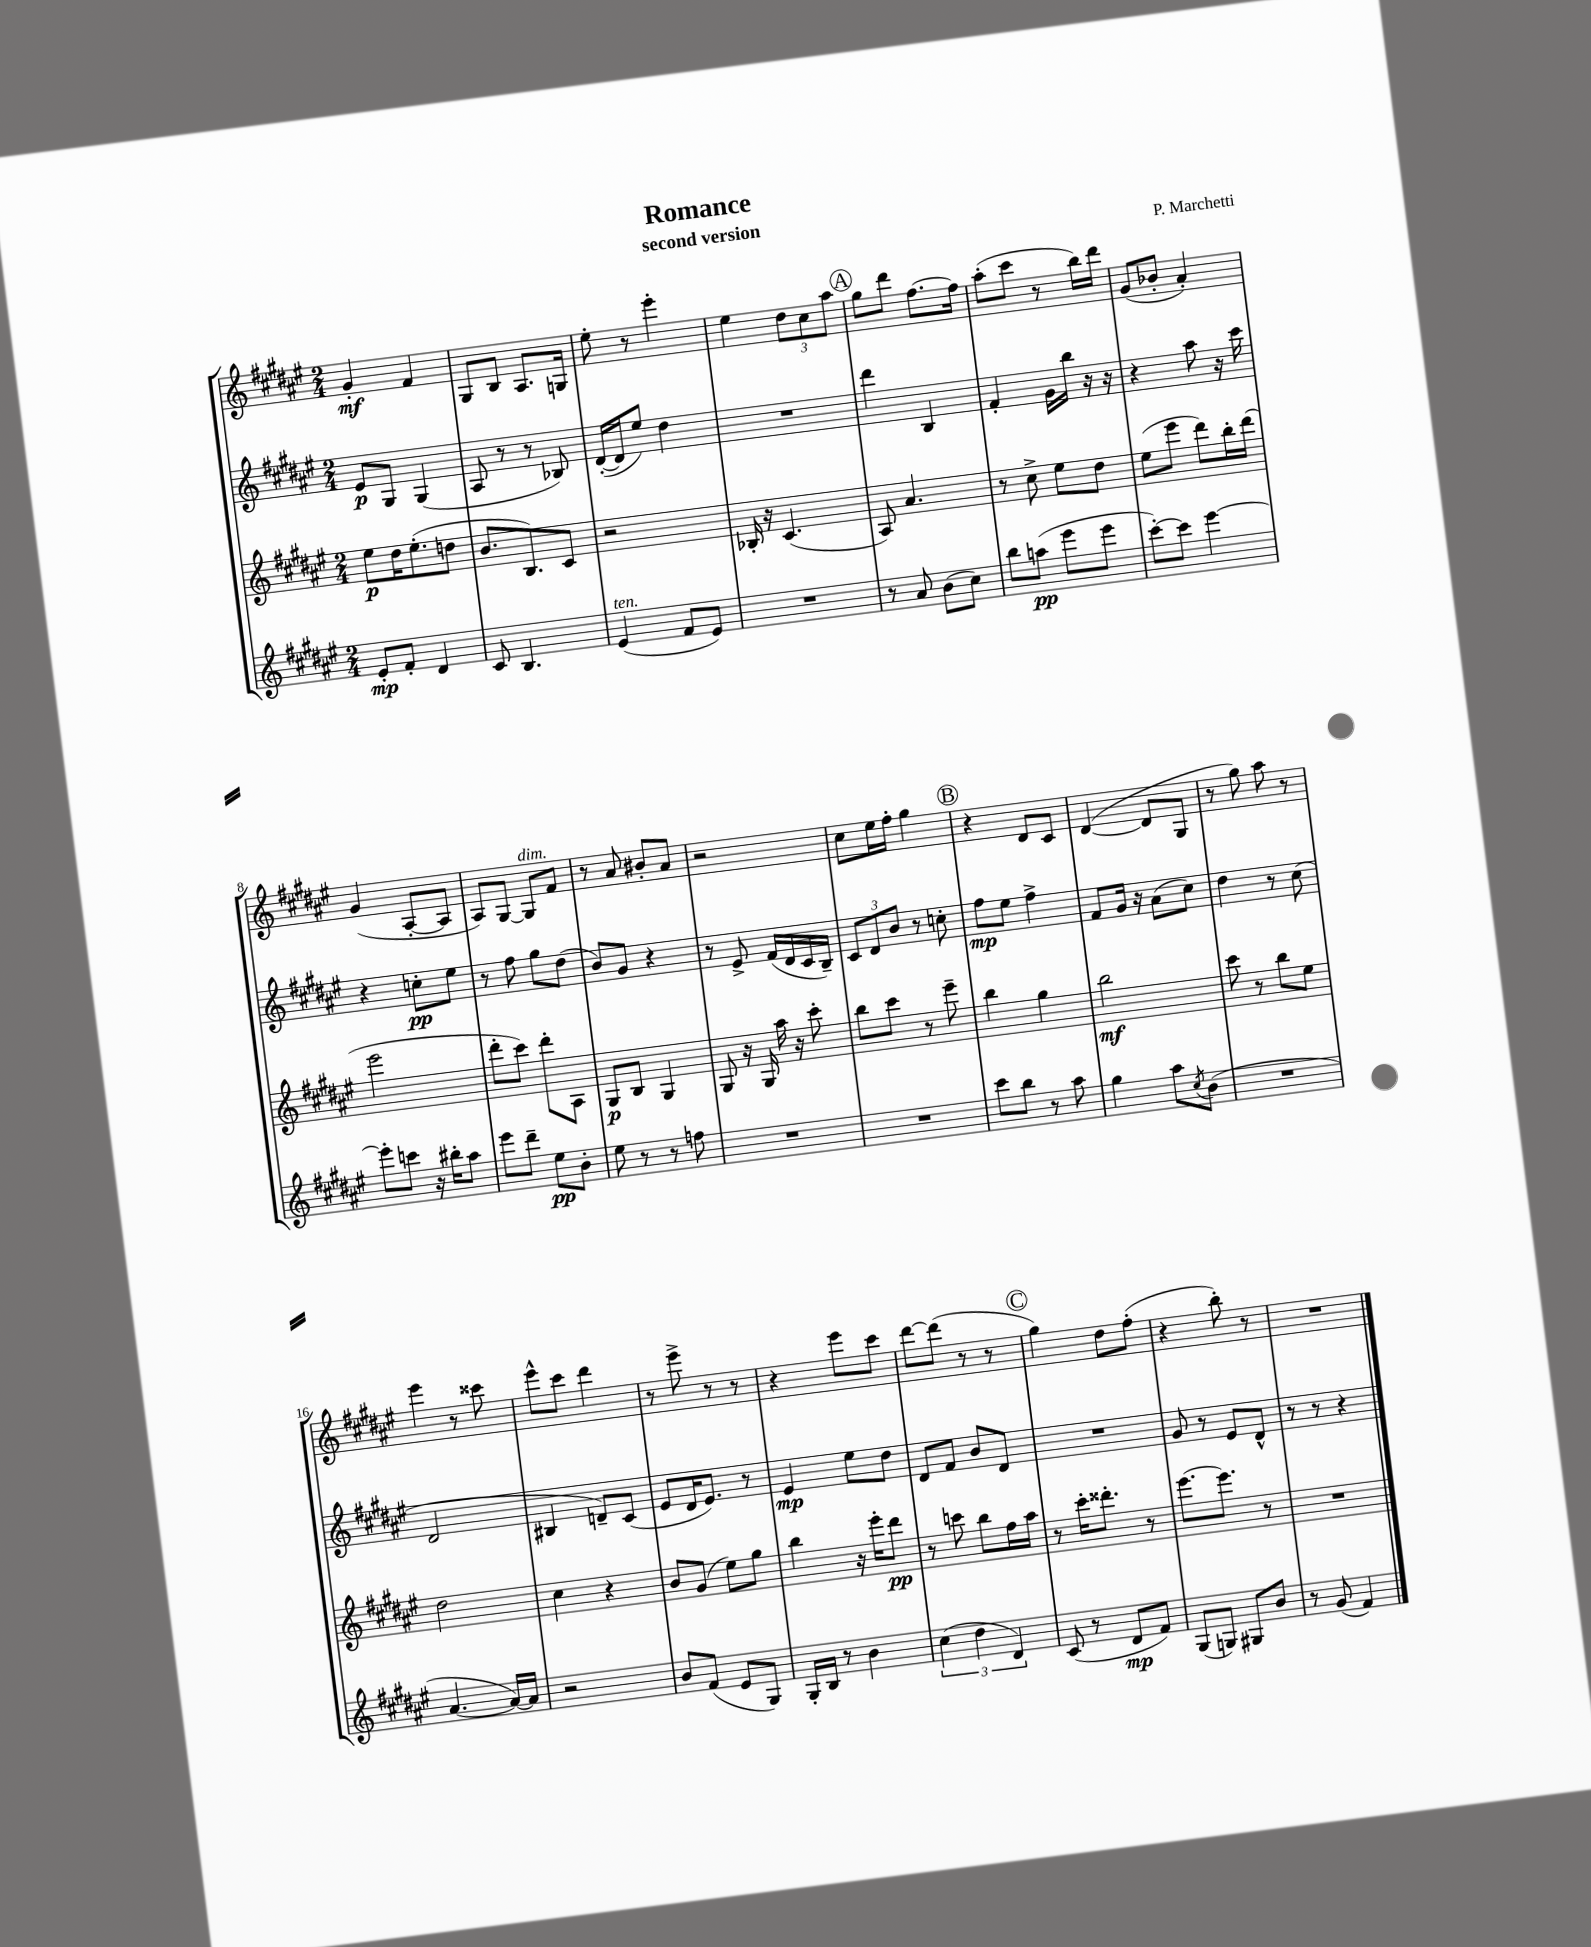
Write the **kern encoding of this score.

**kern	**dynam	**kern	**dynam	**kern	**dynam	**kern	**dynam
*part4	*part4	*part3	*part3	*part2	*part2	*part1	*part1
*staff4	*staff4	*staff3	*staff3	*staff2	*staff2	*staff1	*staff1
*clefG2	*	*clefG2	*	*clefG2	*	*clefG2	*
*k[f#c#g#d#a#e#]	*	*k[f#c#g#d#a#e#]	*	*k[f#c#g#d#a#e#]	*	*k[f#c#g#d#a#e#]	*
*M2/4	*	*M2/4	*	*M2/4	*	*M2/4	*
=1	=1	=1	=1	=1	=1	=1	=1
8e#'/L	mp	8ee#\L	p	8e#/L	p	4g#'/	mf
8f#'/J	.	16dd#\K	.	8G#/J	.	.	.
.	.	(8.ee#'\	.	.	.	.	.
4d#/	.	.	.	(4G#/	.	4f#/	.
.	.	8ddn\J	.	.	.	.	.
=2	=2	=2	=2	=2	=2	=2	=2
8c#/	.	8.b/L	.	8A#/	.	8G#/L	.
4.B/	.	.	.	8r	.	8B/J	.
.	.	8.B/)	.	.	.	.	.
.	.	.	.	8r	.	8.A#/L	.
.	.	8c#/J	.	8B-X/)	.	.	.
.	.	.	.	.	.	16Gn/Jk	.
=3	=3	=3	=3	=3	=3	=3	=3
!LO:TX:a:i:t=ten.	!	!	!	!	!	!	!
(4e#/	.	2r	.	([16d#'/LL	.	8ee#'\	.
.	.	.	.	16d#/J]	.	.	.
.	.	.	.	8ee#/J)	.	8r	.
8f#/L	.	.	.	4dd#\	.	4eee#'\	.
8e#/J)	.	.	.	.	.	.	.
=4	=4	=4	=4	=4	=4	=4	=4
2r	.	16B-X'/	.	2r	.	4ee#\	.
.	.	16r	.	.	.	.	.
.	.	(4.c#/	.	.	.	.	.
.	.	.	.	.	.	12dd#\L	.
.	.	.	.	.	.	12cc#\	.
.	.	.	.	.	.	12aa#\J	.
!!LO:REH:place=s1:t=A
=5	=5	=5	=5	=5	=5	=5	=5
8r	.	8A#/)	.	4ddd#\	.	8gg#\L	.
8a#/	.	4.a#/	.	.	.	8ddd#\J	.
(8b\L	.	.	.	4B/	.	[8.ff#\L	.
8cc#\J)	.	.	.	.	.	.	.
.	.	.	.	.	.	16ff#\Jk]	.
=6	=6	=6	=6	=6	=6	=6	=6
8bb\L	.	8r	.	4f#'/	.	(8aa#'\L	.
(8aan\J	pp	8cc#^\	.	.	.	8ccc#\J	.
8eee#\L	.	8ee#\L	.	16g#\LL	.	8r	.
.	.	.	.	16bb\JJ	.	.	.
8eee#\J	.	8dd#\J	.	16r	.	16bb\LL)	.
.	.	.	.	16r	.	16ddd#\JJ	.
=7	=7	=7	=7	=7	=7	=7	=7
[8ccc#'\L)	.	(8ee#\L	.	4r	.	(8g#/L	.
8ccc#\J]	.	8eee#\J	.	.	.	8b-X'/J	.
[4eee#\	.	8ddd#\L)	.	8aa#\	.	4a#'/)	.
.	.	16bb'\L	.	16r	.	.	.
.	.	(16ddd#\JJ	.	16ccc#\	.	.	.
!!LO:LB:g=z
=8	=8	=8	=8	=8	=8	=8	=8
8eee#'\L]	.	2eee#\	.	4r	.	(4g#/	.
8cccn\J	.	.	.	.	.	.	.
16r	.	.	.	8ccn'\L	pp	[8A#'/L	.
16bb#X'\KL	.	.	.	.	.	.	.
8aa#\J	.	.	.	8ee#\J	.	8A#/J]	.
=9	=9	=9	=9	=9	=9	=9	=9
8eee#\L	.	8ddd#'\L	.	8r	.	8A#/L)	.
8ddd#~\J	.	8ccc#\J)	.	8ff#\	.	[8G#/J	.
!	!	!	!	!	!	!LO:TX:a:i:t=dim.	!
8ee#\L	pp	8ddd#'\L	.	8gg#\L	.	8G#/L]	.
8b'\J	.	8A#\J	.	(8dd#\J	.	8f#/J	.
=10	=10	=10	=10	=10	=10	=10	=10
8ee#\	.	8G#/L	p	8b/L)	.	8r	.
8r	.	8B/J	.	8g#/J	.	8a#/	.
8r	.	4G#/	.	4r	.	8b#X'/L	.
8ffn\	.	.	.	.	.	8a#/J	.
=11	=11	=11	=11	=11	=11	=11	=11
2r	.	8G#/	.	8r	.	2r	.
.	.	16r	.	8e#^/	.	.	.
.	.	16G#/	.	.	.	.	.
.	.	16aa#\	.	(16f#/LL	.	.	.
.	.	16r	.	16d#/	.	.	.
.	.	8ccc#'\	.	16c#/	.	.	.
.	.	.	.	16B~/JJ)	.	.	.
=12	=12	=12	=12	=12	=12	=12	=12
2r	.	8bb\L	.	12c#/L	.	8cc#\L	.
.	.	.	.	12d#/	.	.	.
.	.	8ccc#\J	.	.	.	16ee#\L	.
.	.	.	.	12b/J	.	.	.
.	.	.	.	.	.	16ff#'\JJ	.
.	.	8r	.	8r	.	4gg#\	.
.	.	8eee#~\	.	8ccn'\	.	.	.
!!LO:REH:place=s1:t=B
=13	=13	=13	=13	=13	=13	=13	=13
8ccc#\L	.	4bb\	.	8ff#\L	mp	4r	.
8bb\J	.	.	.	8ee#\J	.	.	.
8r	.	4gg#\	.	4ff#^\	.	8d#/L	.
8aa#\	.	.	.	.	.	8c#/J	.
=14	=14	=14	=14	=14	=14	=14	=14
4gg#\	.	2bb\	mf	8f#/L	.	([4d#/	.
.	.	.	.	16g#/Jk	.	.	.
.	.	.	.	16r	.	.	.
8aa#\L	.	.	.	(8a#\L	.	8d#/L]	.
8qcc#/	.	.	.	.	.	.	.
(8b\J	.	.	.	8cc#\J)	.	8G#/J	.
=15	=15	=15	=15	=15	=15	=15	=15
2r	.	8ccc#\	.	4dd#\	.	8r	.
.	.	8r	.	.	.	8gg#\)	.
.	.	8bb\L	.	8r	.	8aa#\	.
.	.	8ee#\J	.	(8cc#\	.	8r	.
!!LO:LB:g=z
=16	=16	=16	=16	=16	=16	=16	=16
[4.a#/	.	2dd#\	.	2d#/	.	4eee#\	.
.	.	.	.	.	.	8r	.
16a#/LL_)	.	.	.	.	.	8ccc##X\	.
16a#/JJ]	.	.	.	.	.	.	.
=17	=17	=17	=17	=17	=17	=17	=17
2r	.	4cc#\	.	4B#X/	.	8eee#^^\L	.
.	.	.	.	.	.	8ccc#\J	.
.	.	4r	.	8dn~/L)	.	4ddd#\	.
.	.	.	.	(8c#/J	.	.	.
=18	=18	=18	=18	=18	=18	=18	=18
8b/L	.	8b/L	.	8e#/L	.	8r	.
(8f#/J	.	(8g#/J	.	16d#/K	.	8eee#^\	.
.	.	.	.	8.e#/J)	.	.	.
8e#/L	.	8ee#\L)	.	.	.	8r	.
8G#/J)	.	8gg#\J	.	8r	.	8r	.
=19	=19	=19	=19	=19	=19	=19	=19
16G#'/LL	.	4bb\	.	4e#/	mp	4r	.
16B/JJ	.	.	.	.	.	.	.
8r	.	.	.	.	.	.	.
4b\	.	16r	.	8ee#\L	.	8eee#\L	.
.	.	16eee#'\KL	.	.	.	.	.
.	.	8ddd#\J	pp	8dd#\J	.	8ccc#\J	.
=20	=20	=20	=20	=20	=20	=20	=20
(6cc#\	.	8r	.	8d#/L	.	[8ddd#\L	.
.	.	8cccn\	.	8f#/J	.	(8ddd#\J]	.
6dd#\	.	.	.	.	.	.	.
.	.	8bb\L	.	8b/L	.	8r	.
6d#/)	.	.	.	.	.	.	.
.	.	16ff#\L	.	8d#/J	.	8r	.
.	.	16aa#\JJ	.	.	.	.	.
!!LO:REH:place=s1:t=C
=21	=21	=21	=21	=21	=21	=21	=21
(8c#/	.	8r	.	2r	.	4gg#\)	.
8r	.	16ccc#'\KL	.	.	.	.	.
.	.	8.ddd##X'\J	.	.	.	.	.
8d#/L	mp	.	.	.	.	8dd#\L	.
8f#/J)	.	8r	.	.	.	(8ff#'\J	.
=22	=22	=22	=22	=22	=22	=22	=22
(8G#/L	.	[8.eee#\L	.	8g#/	.	4r	.
8Gn/J)	.	.	.	8r	.	.	.
.	.	8.eee#\J]	.	.	.	.	.
8G#X/L	.	.	.	8e#/L	.	8bb'\)	.
8b/J	.	8r	.	8d#^^/J	.	8r	.
=23	=23	=23	=23	=23	=23	=23	=23
8r	.	2r	.	8r	.	2r	.
(8g#/	.	.	.	8r	.	.	.
4f#/)	.	.	.	4r	.	.	.
==	==	==	==	==	==	==	==
*-	*-	*-	*-	*-	*-	*-	*-
